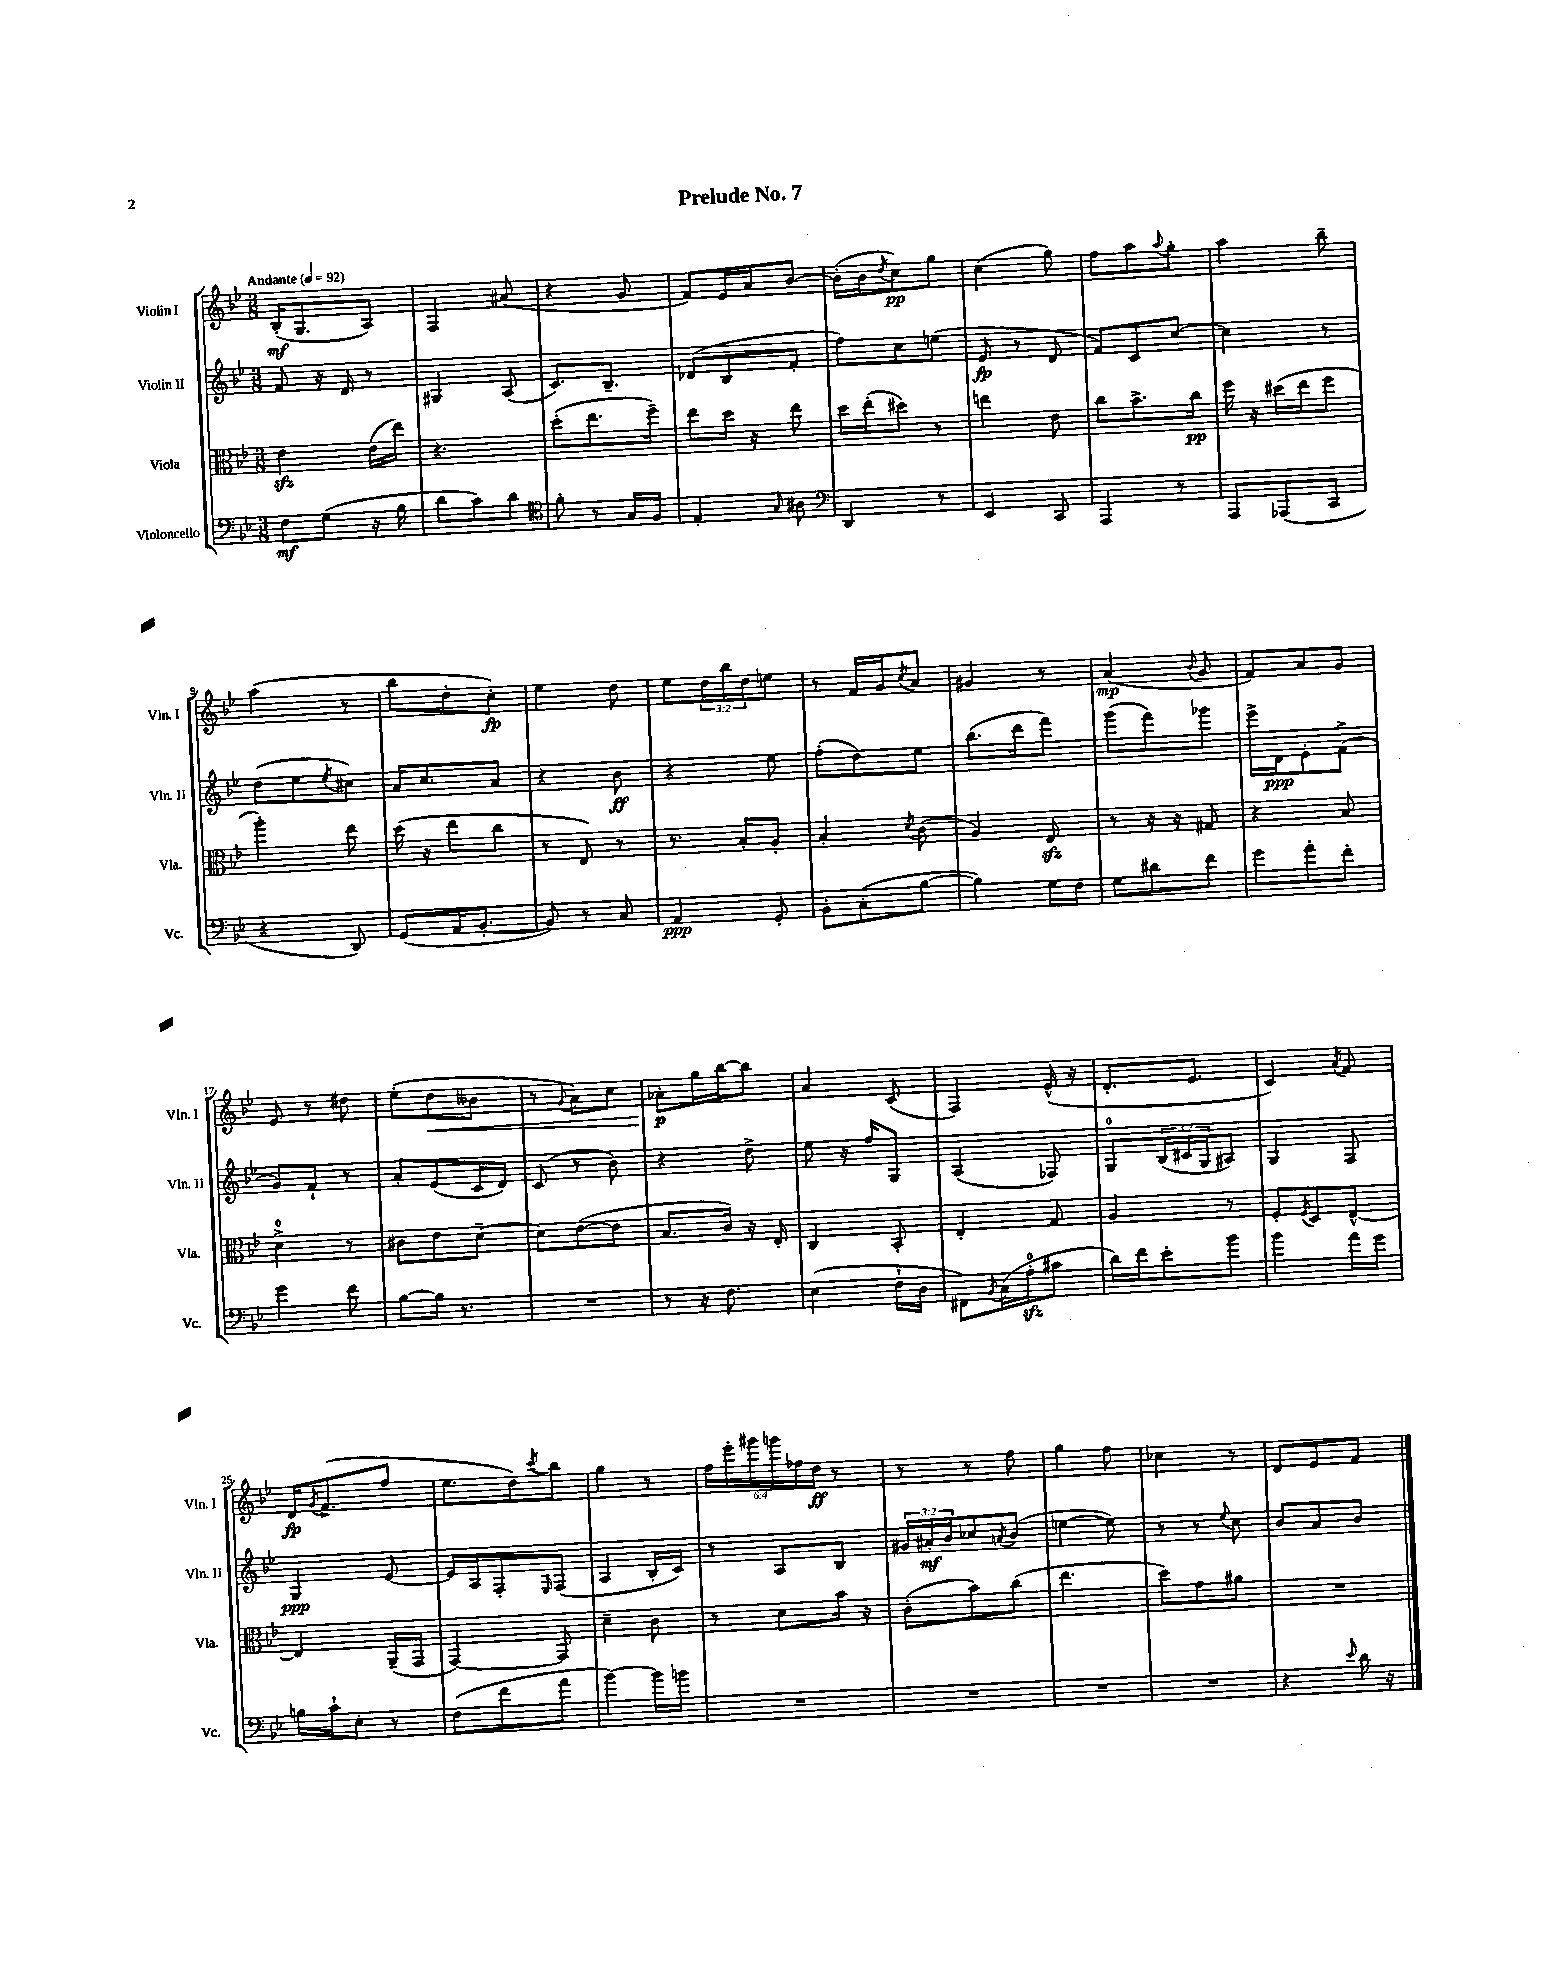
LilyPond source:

\header { title = "Prelude No. 7" }
<<
\new StaffGroup <<
\new Staff = "s0" \with { instrumentName = "Violin I" shortInstrumentName = "Vln. I" } {
    \clef treble \key bes \major \numericTimeSignature \time 3/8 \override Staff.TupletNumber.text = #tuplet-number::calc-fraction-text \tempo "Andante" 4 = 92
    bes16-.\mf( g8. a8) |
    f4 ais'8( |
    r4 g'8 |
    f'8) ees'16 a'16 bes'8~ |
    bes'16-.( bes'16 \acciaccatura { d''8 } c''8\pp) g''8 |
    c''4( g''8) |
    f''8 a''8 \appoggiatura { a''8 } g''8-. |
    a''4 bes''8-- |
    a''4( r8 |
    bes''8 d''8-. c''8-.\fp) |
    ees''4 d''8 |
    ees''8 \tuplet 3/2 { d''16 bes''16 d''16 } e''8 |
    r8 f'16 g'16 \acciaccatura { c''8 } a'8 |
    gis'4 r8 |
    a'4\mp( \appoggiatura { bes'8 } g'8 |
    f'8) a'8 g'8 |
    ees'8 r8 dis''8 |
    ees''8-.( d''8\< beses'8 |
    r8 \appoggiatura { g'8 } a'8) c''8 |
    aes'8-.\p\! g''16 bes''16~ bes''8 |
    a'4 c'8( |
    f4) ees'16-^( r16 |
    d'8.-. ees'8. |
    c'4) \acciaccatura { a'8 } f'8 |
    d'16\fp \acciaccatura { g'8 } f'8.->( f''8 |
    ees''8. d''16) \acciaccatura { c'''8 } bes''8 |
    g''4 r8 |
    \tuplet 6/4 { f''16 ees'''16-. gis'''16 g'''16 fes''16 d''16\ff } r8 |
    r8 r8 f''8 |
    g''4 f''8 |
    ces''4 r8 |
    d'8 ees'8 f'8 \bar "|." |
}
\new Staff = "s1" \with { instrumentName = "Violin II" shortInstrumentName = "Vln. II" } {
    \clef treble \key bes \major \numericTimeSignature \time 3/8 \override Staff.TupletNumber.text = #tuplet-number::calc-fraction-text
    f'8 r16 d'16 r8 |
    gis4 a8( |
    c'8.) bes8.-- |
    des'8( bes8 f'8-. |
    f''8) c''8 e''8( |
    ees'8\fp r8 d'8 |
    f'8) c'8 c''8~ |
    c''4 r8 |
    d''8( ees''8 \acciaccatura { ees''8 } cis''8) |
    a'16 c''8. a'8 |
    r4 bes'8\ff |
    r4 ees''8 |
    f''8-.( d''8) ees''8 |
    bes''8.( d'''16 f'''8) |
    g'''8( f'''8) ges'''8 |
    ees'''16-> d'16\ppp ees'8-. f'8->( |
    g'8) f'8-! r8 |
    a'8-. ees'8( c'16 d'16) |
    c'8( r8 bes'8) |
    r4 d''8-> |
    ees''8 r16 f''16 g8 |
    a4( fes8) |
    g8-0 \tuplet 3/2 { bes16( cis'16 g16 } ais8) |
    g4 f8 |
    g4\ppp ees'8~ |
    ees'16 a16 f8-. \grace { ees16 } f8( |
    a4 bes16-. c'16) |
    r8 a8 bes8 |
    \tuplet 3/2 { gis'16 ais'16-.\mf bes'16 } ces''8 \acciaccatura { a'8 } bes'8( |
    e''4~ e''8) |
    r8 r8 \appoggiatura { ees''8 } c''8 |
    bes'8 a'8 bes'8 \bar "|." |
}
\new Staff = "s2" \with { instrumentName = "Viola" shortInstrumentName = "Vla." } {
    \clef alto \key bes \major \numericTimeSignature \time 3/8
    ees'4\sfz ees'16( ees''16) |
    r4. |
    d''8-.( ees''8. f''16--) |
    ees''8 d''16 r16 ees''8 |
    d''16 ees''16-.( dis''8) r8 |
    e''4 ees'8 |
    c''8 bes'8.-> c''16\pp |
    f''16 r16 dis''16( ees''16 f''8 |
    a''4-.) ees''8 |
    d''16( r16 ees''8 c''8 |
    r8 ees8) r8 |
    r8. bes16-. a8-. |
    bes4-. \acciaccatura { d'8 } c'8( |
    a4) ees8\sfz |
    r8 r16 r16 gis8 |
    r4 bes8 |
    d'4-0-> r8 |
    cis'8 ees'8 d'8~-- |
    d'8 ees'8~( ees'8 |
    bes8. c'16) r16 ees16-. |
    c4 bes,8-. |
    ees4-. g8 |
    a4 r8 |
    f8-. \acciaccatura { f8 } d8 ees8~-^ |
    ees4 a,16--( g,16 |
    g,4~) g,8 |
    d'4-- c'8 |
    r8 d'8 bes'16 r16 |
    c'8-.( bes'8) c''8( |
    ees''4. |
    d''8) g'8 ais'8 |
    R4. \bar "|." |
}
\new Staff = "s3" \with { instrumentName = "Violoncello" shortInstrumentName = "Vc." } {
    \clef bass \key bes \major \numericTimeSignature \time 3/8
    f8\mf g8( r16 bes16 |
    d'8 c'8) d'8 |
    \clef tenor f'8-. r8 g16 f16 |
    ees4-. \grace { g16 } ais8 |
    \clef bass d,4 r8 |
    ees,4 c,8 |
    a,,4 r8 |
    a,,8 aes,,8( c,8 |
    r4 d,8) |
    g,8( a,16 bes,8.~-. |
    bes,8) r8 c8 |
    a,4\ppp g,8-. |
    bes,8-. c8-.( bes8~ |
    bes4) g16 f16 |
    g8 dis'8 f'8 |
    g'8 a'8-. f'8-. |
    g'4 f'8 |
    bes8~ bes16 r8. |
    R4. |
    r8 r16 f8. |
    ees4( f16-! d16 |
    fis,8) \acciaccatura { bes,8 } c16( a16-0-.\sfz cis'8 |
    d'16) f'16 ees'8-. bes'8 |
    bes'4 a'16 g'16 |
    b16 c'16-! ees8-. r8 |
    f8( f'8 a'8 |
    bes'4~) bes'16 b'16 |
    R4. |
    R4. |
    R4. |
    R4. |
    r4 \grace { ees'16 } d'16 r16 \bar "|." |
}
>>
>>
